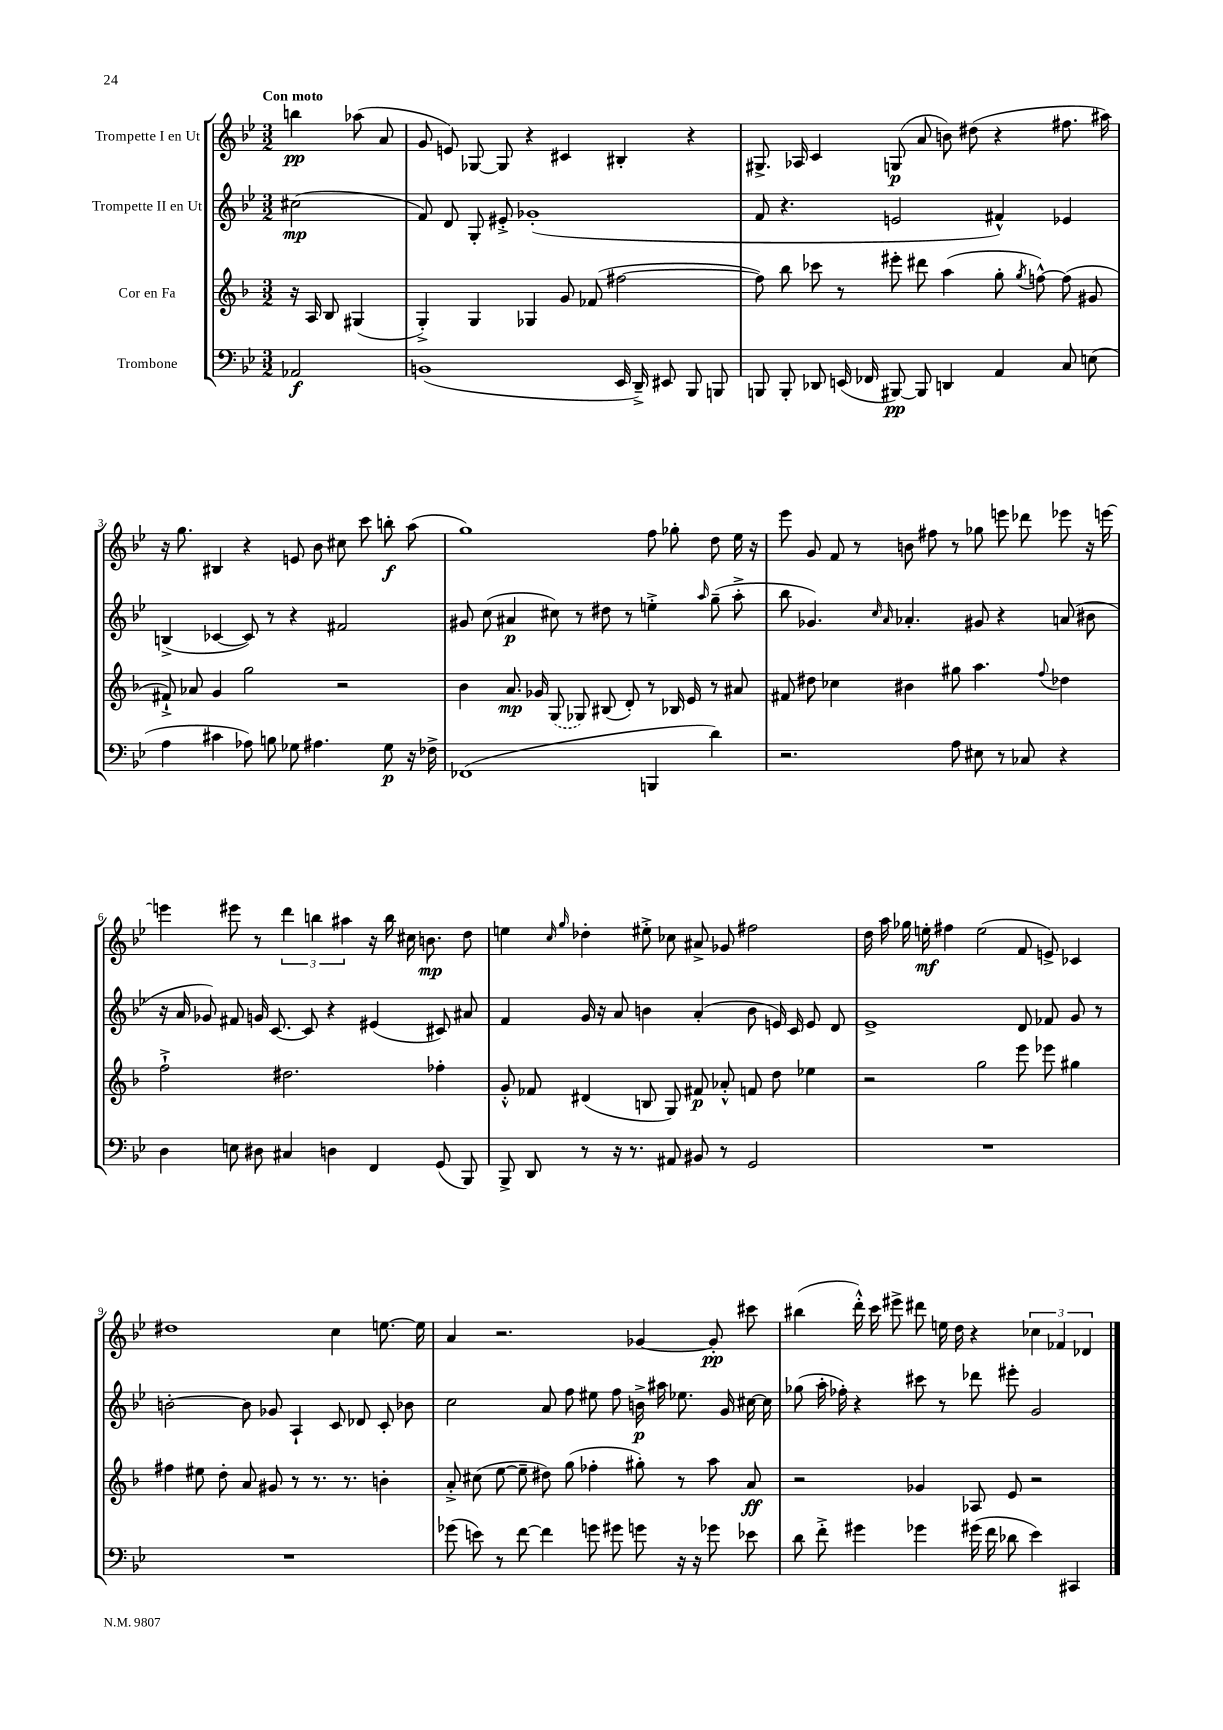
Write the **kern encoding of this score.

**kern	**kern	**kern	**kern
*staff4	*staff3	*staff2	*staff1
*clefF4	*clefG2	*clefG2	*clefG2
*k[b-e-]	*k[b-]	*k[b-e-]	*k[b-e-]
*M3/2	*M3/2	*M3/2	*M3/2
2AA-	16r	(2cc#	4bb
.	16A	.	.
.	8B-	.	.
.	(4G#	.	(8aa-
.	.	.	8a
=	=	=	=
(1BB	4G'^)	8f)	8g
.	.	8d	8e)
.	4G	8G'	[8G-
.	.	8e#'^	8G-]
.	4G-	(1g-'	4r
.	8g	.	4c#
.	(8f-	.	.
16EE-	[2ff#	.	4B#'
16DD~^)	.	.	.
8EE#	.	.	.
8BBB-	.	.	4r
8BBB	.	.	.
=	=	=	=
8BBB	8ff#])	8f	8.G#^
8BBB'	8bb-	4.r	.
.	.	.	16A-
8DD-	8ccc-	.	4c
(16EE	8r	.	.
16FF-	.	.	.
[8BBB#)	8eee#'	2e	(8G
8BBB#]	8ddd#	.	8a
4DD	(4aa	.	8b)
.	.	.	(8dd#
4AA	8gg'	4f#^^)	4r
.	8qgg	.	.
.	[8ff^^)	.	.
8C	(8ff]	4e-	8.ff#
(8E	8g#	.	.
.	.	.	16aa#)
=	=	=	=
4A	8f#`^)	(4B^	16r
.	.	.	8.gg
.	8a-	.	.
4c#	4g	[4c-	4B#
8A-)	2gg	8c-])	4r
8B	.	8r	.
8G-	.	4r	8e
4.A#	.	.	8b-
.	2r	2f#	8cc#
.	.	.	8ccc
8G-	.	.	8bb'
16r	.	.	(8aa
16F-^	.	.	.
=	=	=	=
(1FF-	4b-	8g#	1gg)
.	.	(8cc	.
.	8.a	4a#	.
.	16g-	.	.
.	(8G	8cc#)	.
.	8G-)	8r	.
.	(8B#	8dd#	.
.	8d')	8r	.
4BBB	8r	4ee'^	8ff
.	16B-	.	8gg-'
.	16e	.	.
.	.	16qqaa	.
4d)	8r	(8gg~	8dd
.	8a#	8aa'^	16ee-
.	.	.	16r
=	=	=	=
2.r	8f#	8bb-	8eee-
.	8dd#	4.g-)	8g
.	4cc-	.	8f
.	.	.	8r
.	.	16qqcc	.
.	.	16qqa	.
.	4b#	4.a-'	8b
.	.	.	8ff#
8A	8gg#	.	8r
8E#	4.aa	8g#	8gg-
8r	.	4r	8eee
8C-	.	.	8ddd-
.	8qqff	.	.
4r	4dd-	(8a	8eee-
.	.	8b#	16r
.	.	.	[16eee
=	=	=	=
4D	2ff`^	16r	4eee]
.	.	16a	.
.	.	8g-)	.
8E	.	8f#	8eee#
8D#	.	16g	8r
.	.	[8.c	.
4C#	2.dd#	.	6ddd
.	.	8c]	.
.	.	.	6bb
4D	.	4r	.
.	.	.	6aa#
4FF	.	(4e#	16r
.	.	.	16bb
.	.	.	16cc#
.	.	.	8.b
(8GG	4ff-'	8c#)	.
8BBB-)	.	8a#	8dd
=	=	=	=
8BBB-^	8g'^^	4f	4ee
8DD	8f-	.	.
.	.	.	16qqcc
.	.	.	16qqgg
8r	(4d#	16g	4dd-'
.	.	16r	.
16r	.	8a	.
8.r	.	.	.
.	8B	4b	8ee#'^
8AA#	8G)	.	8cc-
8BB#	8f#	(4a'	8a#^
8r	8a-'^^	.	8g-
2GG	8f	8b	2ff#
.	8dd	16e)	.
.	.	16c	.
.	4ee-	8e	.
.	.	8d	.
=	=	=	=
1.r	2r	1e-^	16dd
.	.	.	16aa
.	.	.	16gg-
.	.	.	16ee'
.	.	.	4ff#
.	2gg	.	(2ee
.	8eee	8d	8f
.	8eee-	8f-	8e^)
.	4gg#	8g	4c-
.	.	8r	.
=	=	=	=
1.r	4ff#	[2b'	1dd#
.	8ee#	.	.
.	8dd'	.	.
.	8a	8b]	.
.	8g#	8g-	.
.	8r	4A`	.
.	8.r	.	.
.	.	8c	4cc
.	8.r	.	.
.	.	8d-	.
.	4b'	8c'	[8.ee
.	.	8b-	.
.	.	.	16ee]
=	=	=	=
(8g-	8a'^	2cc	4a
8e)	(8cc#	.	.
8r	[8ee	.	2.r
[8f	8ee~]	.	.
4f]	8dd#)	8a	.
.	(8gg	8ff	.
8g	4ff-'	8ee#	.
8g#	.	8ff	.
8g	8gg#')	16b^	[4g-
.	.	16aa#	.
16r	8r	8.ee-	.
16r	.	.	.
8g-	8aa	.	8g-']
.	.	16g	.
8e-	8a	[16cc#	8ccc#
.	.	16cc#]	.
=	=	=	=
8d	2r	(8gg-	(4bb#
8f'^	.	16aa'	.
.	.	16ff-')	.
4g#	.	4r	16ddd'^^)
.	.	.	16ccc
.	.	.	8eee#^
4g-	4g-	8ccc#	8ddd#
.	.	8r	16ee
.	.	.	16dd
(16g#	8A-	8ddd-	4r
16f	.	.	.
8d-	8e	8eee#'	.
4e-)	2r	2g	6cc-
.	.	.	6f-
4CC#	.	.	.
.	.	.	6d-
==	==	==	==
*-	*-	*-	*-
